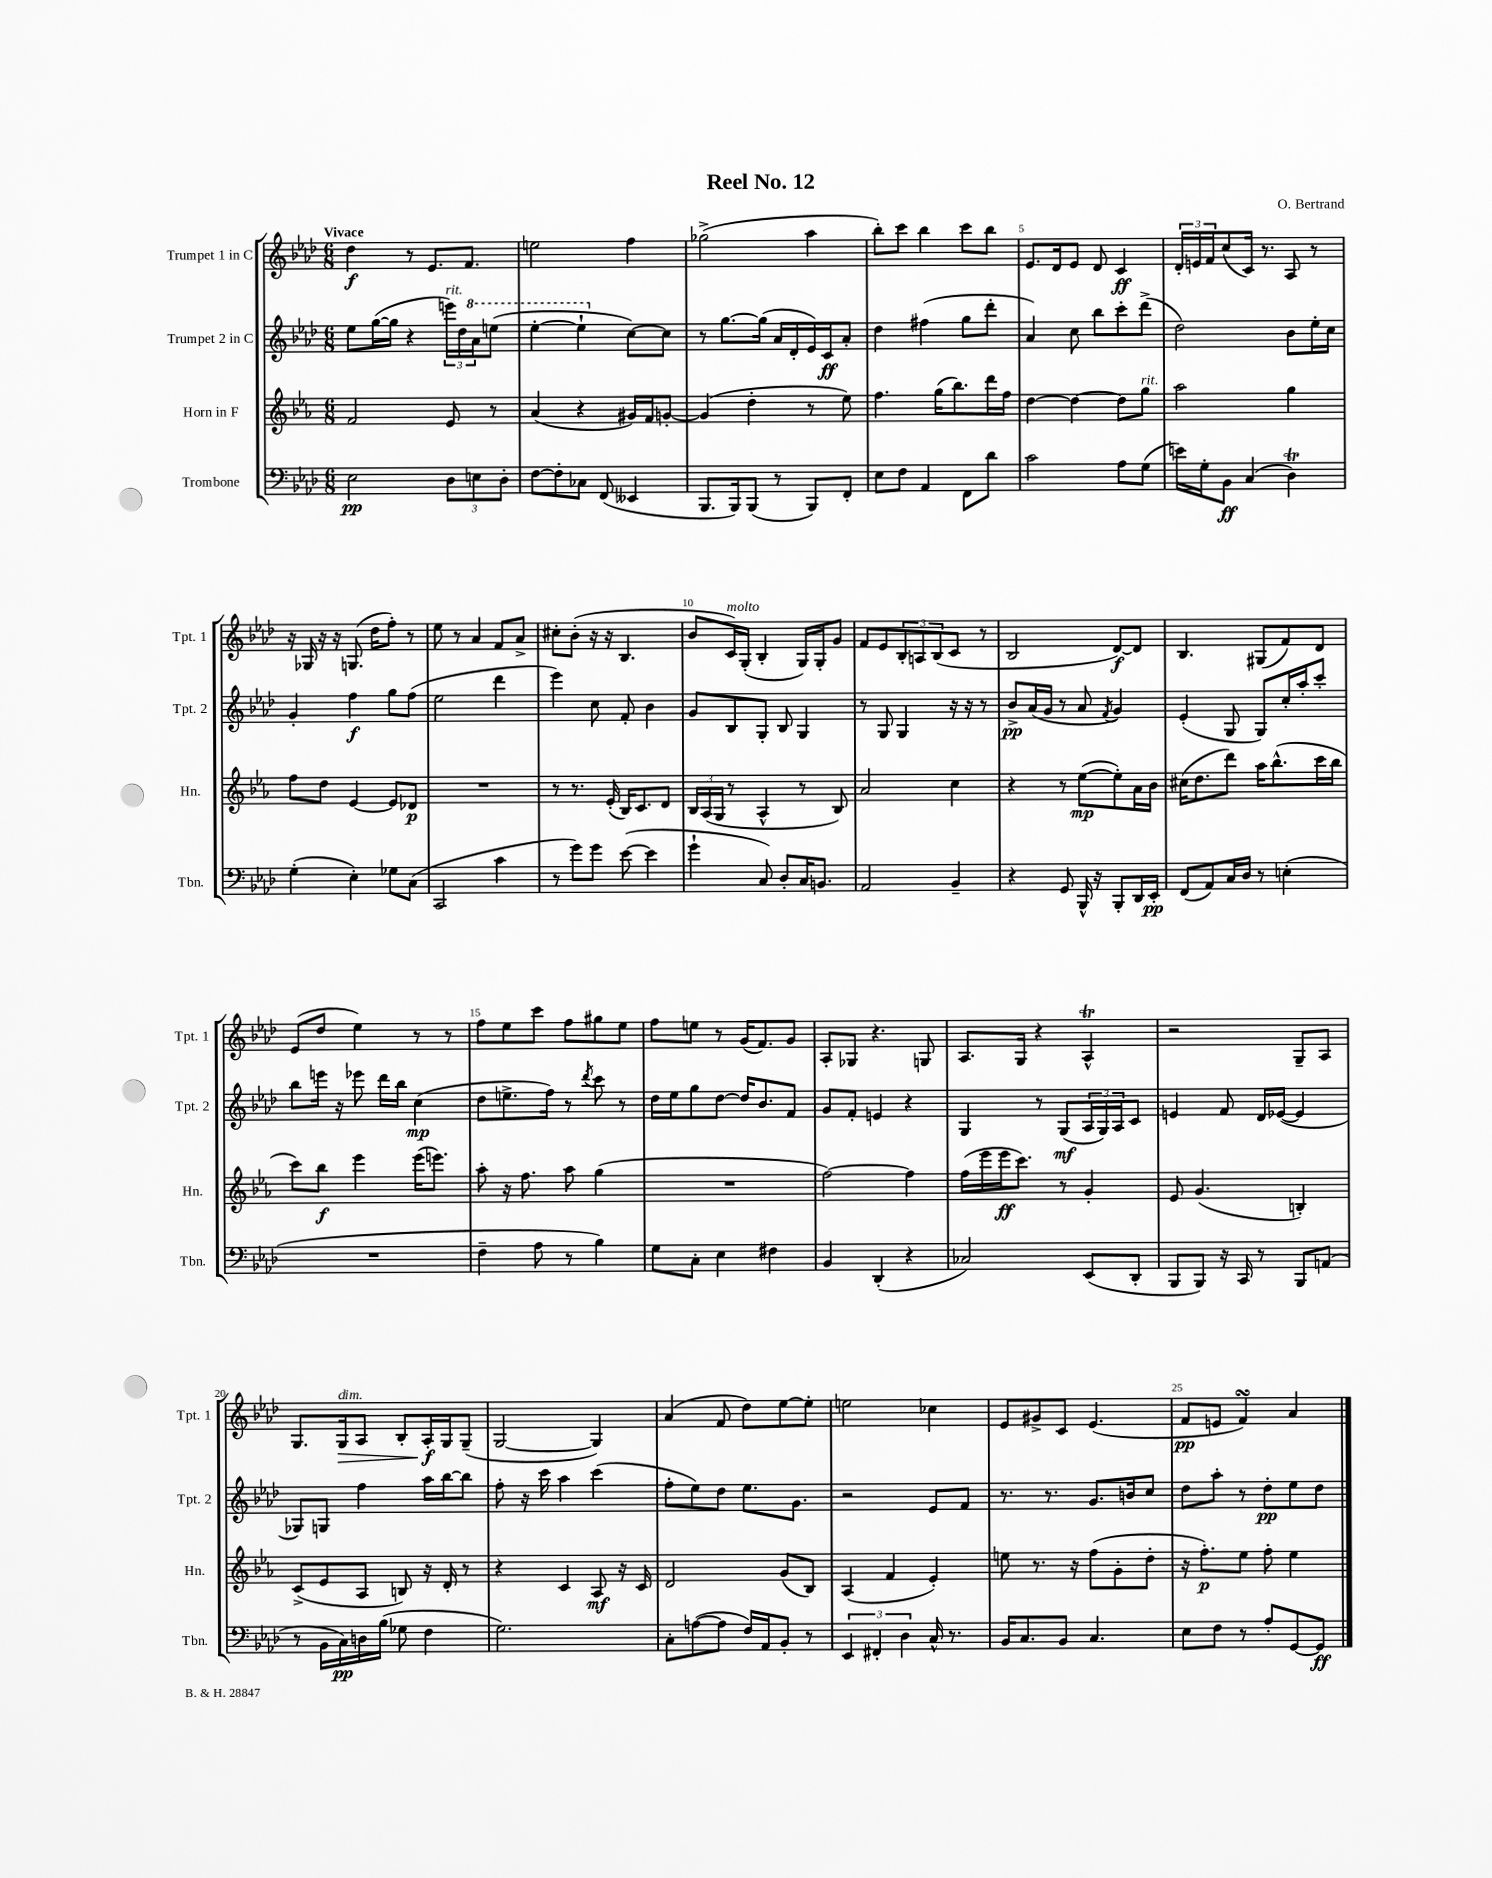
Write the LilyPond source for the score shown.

\header { title = "Reel No. 12" composer = "O. Bertrand" }
<<
\new StaffGroup <<
\new Staff = "s0" \with { instrumentName = "Trumpet 1 in C" shortInstrumentName = "Tpt. 1" } {
    \clef treble \key aes \major \numericTimeSignature \time 6/8 \tempo "Vivace"
    des''4\f r8 ees'8. f'8. |
    e''2 f''4 |
    ges''2->( aes''4 |
    bes''8-.) c'''8 bes''4 c'''8 bes''8 |
    ees'8. des'16 ees'8 des'8 c'4\ff |
    \tuplet 3/2 { des'16-. e'16 f'16 } c''8( c'16) r8. aes8 r8 |
    r16 ges16 r16 r16 g8.( des''16 f''8-.) r8 |
    ees''8 r8 aes'4 f'8 aes'8-> |
    cis''8-. bes'8-.( r16 r16 bes4. |
    bes'8 c'16^\markup { \italic "molto" }) g16-.( bes4-. g16) g16-. g'8 |
    f'8 ees'8 \tuplet 3/2 { bes8-. a8 bes8( } c'8 r8 |
    bes2 des'8~\f) des'8 |
    bes4. gis8( f'8) des'8 |
    ees'8( des''8 ees''4) r8 r8 |
    f''8 ees''8 c'''8 f''8 gis''8 ees''8 |
    f''8 e''8 r8 g'16( f'8.) g'8 |
    aes8-. ges8 r4. g8 |
    aes8. g16 r4 aes4-^\trill |
    r2 g8-- aes8 |
    g8. g16\>^\markup { \italic "dim." } aes8 bes8-. aes16-.\f\! g16 g8--( |
    g2~ g4) |
    aes'4( f'8 des''8) ees''8~ ees''8-. |
    e''2 ces''4 |
    ees'8 gis'8-> c'8 ees'4.( |
    f'8\pp e'8 f'4\turn) aes'4 \bar "|." |
}
\new Staff = "s1" \with { instrumentName = "Trumpet 2 in C" shortInstrumentName = "Tpt. 2" } {
    \clef treble \key aes \major \numericTimeSignature \time 6/8
    ees''8 g''16~( g''16 r4 \tuplet 3/2 { e'''16^\markup { \italic "rit." }) des''16 \ottava #1 aes''16 } e'''!8( |
    ees'''4~-. ees'''4-! \ottava #0 c''8~) c''8 |
    r8 g''8.~ g''16( aes'16 des'16-. ees'16) c'16\ff aes'8-. |
    des''4 fis''4( g''8 des'''8-. |
    aes'4) c''8 bes''8 c'''8-. des'''8->( |
    des''2) bes'8 ees''16-. c''16 |
    g'4-. f''4\f g''8 f''8( |
    ees''2 des'''4 |
    ees'''4) c''8 f'8-. bes'4 |
    g'8 bes8 g8-. bes8 g4 |
    r8 g8 g4 r16 r16 r8 |
    bes'8->\pp aes'16( g'16 r8 aes'8 \acciaccatura { f'8 } g'4) |
    ees'4-.( g8 g8) c''16-. aes''16-. c'''8-. |
    bes''8 e'''16 r16 ees'''8 des'''16 bes''16 c''4\mp( |
    des''8 e''8.-> f''16) r8 \acciaccatura { des'''8 } c'''8 r8 |
    des''16 ees''16 g''8 des''8~ des''16 bes'8. f'8 |
    g'8 f'8-. e'4 r4 |
    g4 r8 g8\mf( \tuplet 3/2 { aes16 g16) aes16 } c'8 |
    e'4 f'8 des'16 ees'16~( ees'4 |
    ges8) g8 f''4 aes''16 bes''16~ bes''8 |
    f''8-. r16 c'''16 aes''4 c'''4( |
    f''8-. ees''8) des''8 ees''8. g'8. |
    r2 ees'8 f'8 |
    r8. r8. g'8. b'16 c''8 |
    des''8 aes''8-. r8 des''8-.\pp ees''8 des''8 \bar "|." |
}
\new Staff = "s2" \with { instrumentName = "Horn in F" shortInstrumentName = "Hn." } {
    \clef treble \key ees \major \numericTimeSignature \time 6/8
    f'2 ees'8 r8 |
    aes'4( r4 gis'16) f'16 g'8~-. |
    g'4( d''4-. r8 ees''8) |
    f''4. g''16( bes''8.) d'''16 f''16 |
    d''4~ d''4~ d''8 g''8^\markup { \italic "rit." } |
    aes''2 g''4 |
    f''8 d''8 ees'4~ ees'8 des'8\p |
    R2. |
    r8 r8. ees'16-.( bes16) c'8. d'8 |
    \tuplet 3/2 { bes16 aes16( g16 } r8 aes4-^ r8 bes8) |
    aes'2 c''4 |
    r4 r8 ees''8~\mp( ees''8-.) aes'16 bes'16 |
    cis''16( d''8. d'''8) aes''16 bes''8.-^( c'''16 bes''16 |
    c'''8) bes''8\f ees'''4 ees'''16( e'''8.) |
    aes''8-. r16 f''8. aes''8 g''4( |
    R2. |
    f''2~) f''4 |
    f''16( ees'''16 ees'''16\ff c'''8.) r8 g'4-. |
    ees'8 g'4.( b4-.) |
    c'8->( ees'8 aes8 b8) r16 d'16-. r8 |
    r4 c'4 aes8\mf r16 c'16 |
    d'2 g'8( bes8) |
    aes4( f'4 ees'4-.) |
    e''8 r8. r16 f''8( g'8-. d''8-. |
    r16 f''8.-.\p) ees''8 f''8-. ees''4 \bar "|." |
}
\new Staff = "s3" \with { instrumentName = "Trombone" shortInstrumentName = "Tbn." } {
    \clef bass \key aes \major \numericTimeSignature \time 6/8
    ees2\pp \tuplet 3/2 { des8 e8 des8-. } |
    f8~ f8-. ces8 f,8( eeses,4 |
    bes,,8. bes,,16) bes,,8( r8 bes,,8) f,8-. |
    ees8 f8 aes,4 f,8 des'8 |
    c'2 aes8 g8( |
    e'16) g16-. bes,8\ff c4( des4\trill) |
    g4-.( ees4-.) ges8 c8( |
    c,2 c'4 |
    r8 g'8) g'8 ees'8~( ees'4 |
    g'4-! c8) des8-. c16 b,8. |
    aes,2 bes,4-- |
    r4 g,8 bes,,16-^ r16 bes,,8-. des,16 ees,16-.\pp |
    f,8( aes,8) c16 des16 r8 e4-.( |
    R2. |
    f4-- aes8 r8 bes4) |
    g8 c8-. ees4 fis4 |
    bes,4 des,4-.( r4 |
    ces2) ees,8( des,8-. |
    bes,,8 bes,,8) r16 c,16 r8 bes,,8 a,8( |
    r8 bes,16 c16\pp) d16 bes16( ges8 f4 |
    g2.) |
    c8-. a8~( a8 f16) aes,16 bes,8-. r8 |
    \tuplet 3/2 { ees,4 fis,4-. des4 } c16-^ r8. |
    bes,16 c8. bes,8 c4. |
    ees8 f8 r8 aes8-. g,8~ g,8\ff \bar "|." |
}
>>
>>
\layout { \context { \Score \override BarNumber.break-visibility = ##(#f #t #t) barNumberVisibility = #(every-nth-bar-number-visible 5) } }
